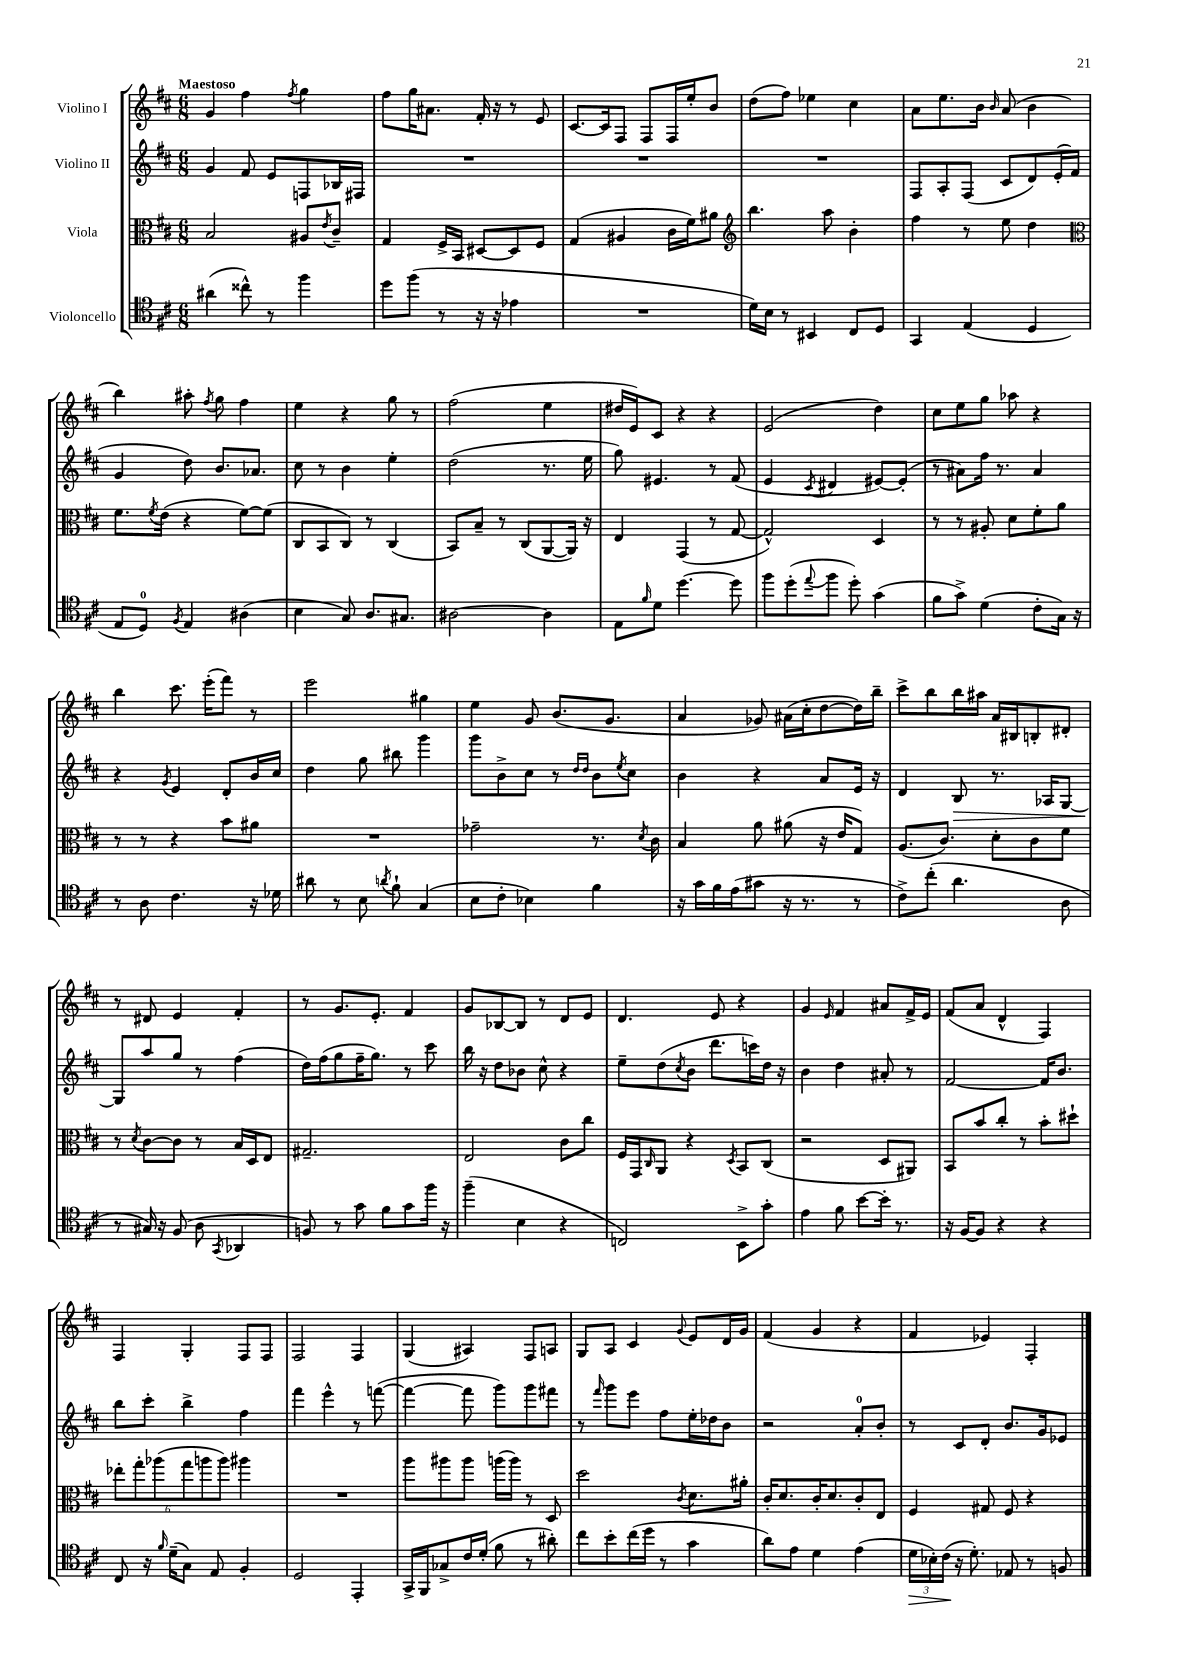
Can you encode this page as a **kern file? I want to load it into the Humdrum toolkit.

**kern	**dynam	**kern	**kern	**dynam	**kern
*part4	*part4	*part3	*part2	*part2	*part1
*staff4	*staff4	*staff3	*staff2	*staff2	*staff1
*I"Violoncello	*	*I"Viola	*I"Violino II	*	*I"Violino I
*clefC4	*	*clefC3	*clefG2	*	*clefG2
*k[f#c#]	*	*k[f#c#]	*k[f#c#]	*	*k[f#c#]
*M6/8	*	*M6/8	*M6/8	*	*M6/8
=1	=1	=1	=1	=1	=1
!	!	!	!	!	!LO:TX:a:B:t=Maestoso
(4a#X\	.	2B/	4g/	.	4g/
8cc##X^^\)	.	.	8f#/	.	4ff#\
8r	.	.	8e/L	.	.
.	.	.	.	.	8qff#/
4ff#\	.	8A#X/L	8Fn/	.	4gg\
.	.	8qe/	.	.	.
.	.	8c#~/J	16B-X/L	.	.
.	.	.	16F#X/JJ	.	.
=2	=2	=2	=2	=2	=2
8dd\L	.	4G/	2.r	.	8ff#\L
(8ff#\J	.	.	.	.	16gg\K
.	.	.	.	.	8.a#X\J
8r	.	16F#^/LL	.	.	.
.	.	16BB/JJ	.	.	.
16r	.	[8D#X/L	.	.	16f#'/
16r	.	.	.	.	16r
4e-X\	.	8D#/]	.	.	8r
.	.	8F#/J	.	.	8e/
=3	=3	=3	=3	=3	=3
2.r	.	(4G/	2.r	.	[8.c#/L
.	.	.	.	.	16c#/k]
.	.	4A#X/	.	.	8F#/J
.	.	.	.	.	8F#/L
.	.	16c#\LL	.	.	16F#/L
.	.	16f#\J)	.	.	16ee'/J
.	.	8a#X\J	.	.	8b/J
=4	=4	=4	=4	=4	=4
*	*	*clefG2	*	*	*
16d\LL)	.	4.bb\	2.r	.	(8dd\L
16B\JJ	.	.	.	.	.
8r	.	.	.	.	8ff#\J)
4BB#X/	.	.	.	.	4ee-X\
.	.	8aa\	.	.	.
8C#/L	.	4b'\	.	.	4cc#\
8D/J	.	.	.	.	.
=5	=5	=5	=5	=5	=5
4GG/	.	4ff#\	8F#/L	.	8a\L
.	.	.	8A'/	.	8.ee\
(4E/	.	8r	(8F#/J	.	.
.	.	.	.	.	16b\Jk
.	.	.	.	.	16qqb/
.	.	8ee\	8c#/L	.	(8a/
4D/	.	4dd\	8d/)	.	4b\
.	.	.	(16e'/L	.	.
.	.	.	16f#/JJ	.	.
!!LO:LB:g=z
=6	=6	=6	=6	=6	=6
*	*	*clefC3	*	*	*
8E/L	.	8.f#\L	4g/	.	4bb\)
8D/J)	.	.	.	.	.
.	.	8qf#/	.	.	.
.	.	(16e\Jk	.	.	.
8qF#/	.	.	.	.	.
4E/	.	4r	8dd\)	.	8aa#X'\
.	.	.	.	.	8qff#/
.	.	.	8.b/L	.	8gg\
(4A#X\	.	[8f#\L)	.	.	4ff#\
.	.	.	8.a-X/J	.	.
.	.	(8f#\J]	.	.	.
=7	=7	=7	=7	=7	=7
4B\	.	8C#/L	8cc#\	.	4ee\
.	.	8BB/	8r	.	.
8G/)	.	8C#/J)	4b\	.	4r
8.A/L	.	8r	.	.	.
.	.	(4C#/	4ee'\	.	8gg\
8.G#X/J	.	.	.	.	.
.	.	.	.	.	8r
=8	=8	=8	=8	=8	=8
[2A#X\	.	8BB/L)	(2dd\	.	(2ff#\
.	.	8B~/J	.	.	.
.	.	8r	.	.	.
.	.	(8C#/L	.	.	.
4A#\]	.	[8AA/	8.r	.	4ee\
.	.	16AA/Jk])	.	.	.
.	.	16r	16ee\	.	.
=9	=9	=9	=9	=9	=9
8E\L	.	4E/	8gg\)	.	16dd#X/LL
.	.	.	.	.	16e/J)
16qqf#/	.	.	.	.	.
8d\J	.	.	4.e#X/	.	8c#/J
[4.dd\	.	(4GG/	.	.	4r
.	.	8r	8r	.	4r
8dd\]	.	[8G/	(8f#/	.	.
=10	=10	=10	=10	=10	=10
8ff#\L	.	2G^^/])	4e/	.	(2e/
(8dd'\	.	.	.	.	.
8qqee/	.	.	8qc#/	.	.
8ff#\J	.	.	4d#X/	.	.
8dd'\)	.	.	.	.	.
(4g\	.	4D/	[8e#X/L)	.	4dd\)
.	.	.	(8e#'/J]	.	.
=11	=11	=11	=11	=11	=11
8f#\L	.	8r	8r	.	8cc#\L
8g^\J)	.	8r	8a#X\L)	.	8ee\
(4d\	.	8A#X'/	16ff#\Jk	.	8gg\J
.	.	.	8.r	.	.
.	.	8d\L	.	.	8aa-X\
8c#'\L	.	8f#'\	4a#/	.	4r
16G\Jk)	.	8a\J	.	.	.
16r	.	.	.	.	.
!!LO:LB:g=z
=12	=12	=12	=12	=12	=12
8r	.	8r	4r	.	4bb\
8A\	.	8r	.	.	.
.	.	.	8qg/	.	.
4.c#\	.	4r	4e/	.	8.ccc#\
.	.	.	.	.	(16eee'\KL
.	.	8b\L	8d'/L	.	8fff#\J)
16r	.	8a#X\J	16b/L	.	8r
16d-X\	.	.	16cc#/JJ	.	.
=13	=13	=13	=13	=13	=13
8a#X\	.	2.r	4dd\	.	2eee\
8r	.	.	.	.	.
8B\	.	.	8gg\	.	.
8qan/	.	.	.	.	.
8f#`\	.	.	8bb#X\	.	.
(4G/	.	.	4ggg\	.	4gg#X\
=14	=14	=14	=14	=14	=14
8B\L	.	2g-X~\	8ggg\L	.	4ee\
8c#'\J	.	.	8b^\	.	.
4B-X\)	.	.	8cc#\J	.	8g/
.	.	.	8r	.	(8.b/L
.	.	.	16qqdd/LL	.	.
.	.	.	16qqdd/JJ	.	.
4f#\	.	8.r	8b\L	.	.
.	.	.	.	.	8.g/J
.	.	.	8qee/	.	.
.	.	.	8cc#\J	.	.
.	.	8qd/	.	.	.
.	.	16c#\	.	.	.
=15	=15	=15	=15	=15	=15
16r	.	4B/	4b\	.	4a/
16g\LL	.	.	.	.	.
16f#\	.	.	.	.	.
(16e\J	.	.	.	.	.
8g#X\J	.	8a\	4r	.	8g-X/)
16r	.	(8a#X\	.	.	(16a#X\LL
8.r	.	.	.	.	16cc#'\J
.	.	16r	8a/L	.	[8dd\
.	.	16e/KL	.	.	.
8r	.	8G/J)	16e/Jk	.	16dd\L])
.	.	.	16r	.	16bb~\JJ
=16	=16	=16	=16	=16	=16
8c#^\L)	.	(8.A/L	4d/	.	8ccc#^\L
(8cc#'\J	.	.	.	.	8bb\
.	.	8.c#/J)	.	.	.
!	!	!	!	!LO:HP:b	!
4.a\	.	.	8B/	>	16bb\L
.	.	.	.	.	16aa#X\JJ
.	.	8d'\L	8.r	.	16a/LL
.	.	.	.	.	16B#X/J
.	.	8c#\	.	.	8Bn'/
.	.	.	16A-X/KL	.	.
8A\	.	8f#\J	[8G/J	.	8d#X'/J
!!LO:LB:g=z
=17	=17	=17	=17	=17	=17
8r	.	8r	8G/L]	.	8r
.	.	8qd/	.	.	.
16G#X/)	.	[8c#\L	8aa/	]	8d#X/
16r	.	.	.	.	.
(8F#/	.	8c#\J]	8gg/J	.	4e/
8A\	.	8r	8r	.	.
8qGG/	.	.	.	.	.
4AA-X/	.	16B/LL	(4ff#\	.	4f#'/
.	.	16D/J	.	.	.
.	.	8E/J	.	.	.
=18	=18	=18	=18	=18	=18
8Fn/)	.	2.G#X~/	16dd\LL)	.	8r
.	.	.	(16ff#\J	.	.
8r	.	.	8gg\	.	8.g/L
8g\	.	.	16ff#~\K	.	.
.	.	.	8.gg\J)	.	8.e'/J
8f#\L	.	.	.	.	.
8g\	.	.	8r	.	4f#/
16ff#\Jk	.	.	8ccc#\	.	.
16r	.	.	.	.	.
=19	=19	=19	=19	=19	=19
(4ff#~\	.	2E/	16bb\	.	8g/L
.	.	.	16r	.	.
.	.	.	8dd\L	.	[8B-X/
4B\	.	.	8b-X\J	.	8B-/J]
.	.	.	8cc#^^\	.	8r
4r	.	8c#\L	4r	.	8d/L
.	.	8cc#\J	.	.	8e/J
=20	=20	=20	=20	=20	=20
2Cn/)	.	16F#/LL	8ee~\L	.	4.d/
.	.	16GG/J	.	.	.
.	.	16qqC#/	.	.	.
.	.	8AA/J	(8dd\	.	.
.	.	.	8qcc#/	.	.
.	.	4r	8b\J	.	.
.	.	.	8.ddd\L	.	8e/
.	.	8qD/	.	.	.
8BB^\L	.	8BB/L	.	.	4r
.	.	.	16cccn\L)	.	.
8g'\J	.	(8C#/J	16dd\JJ	.	.
.	.	.	16r	.	.
=21	=21	=21	=21	=21	=21
4e\	.	2r	4b\	.	4g/
.	.	.	.	.	16qqe/
8f#\	.	.	4dd\	.	4f#/
[8b\L	.	.	.	.	.
16b'\Jk]	.	8D/L	8a#X'/	.	8a#X/L
8.r	.	.	.	.	.
.	.	8AA#X/J)	8r	.	16f#^/L
.	.	.	.	.	16e/JJ
=22	=22	=22	=22	=22	=22
16r	.	8BB/L	[2f#/	.	(8f#/L
[16F#/KL	.	.	.	.	.
8F#/J]	.	8b/	.	.	8a/J
4r	.	8cc#'/J	.	.	4d^^/
.	.	8r	.	.	.
4r	.	8b'\L	16f#/KL]	.	4F#/)
.	.	.	8.b/J	.	.
.	.	8dd#X`\J	.	.	.
!!LO:LB:g=z
=23	=23	=23	=23	=23	=23
8C#/	.	12ee-X'\L	8bb\L	.	4F#/
.	.	12gg'\	.	.	.
16r	.	.	8ccc#'\J	.	.
.	.	(12aa-X\	.	.	.
16qqf#/	.	.	.	.	.
(16d~\KL	.	.	.	.	.
8G\J)	.	12gg\	4bb^\	.	4G'/
.	.	12aan\	.	.	.
8E/	.	.	.	.	.
.	.	12aa\J)	.	.	.
4F#'/	.	4aa#X\	4ff#\	.	8F#/L
.	.	.	.	.	8F#/J
=24	=24	=24	=24	=24	=24
2D/	.	2.r	4fff#\	.	2F#/
.	.	.	4eee^^\	.	.
4EE'/	.	.	8r	.	4F#/
.	.	.	([8fffn\	.	.
=25	=25	=25	=25	=25	=25
16GG^/LL	.	8aa\L	4fff\_	.	(4G/
16FF#/J	.	.	.	.	.
8G-X^/	.	8aa#X\	.	.	.
16c#/L	.	8aa#\J	8fff\]	.	4A#X/)
(16d'/JJ	.	.	.	.	.
8f#\	.	(16aan\LL	8ggg\L)	.	.
.	.	16aa\JJ)	.	.	.
8r	.	8r	8ggg\	.	8F#/L
8a#X'\)	.	8D/	8fff#X\J	.	8An/J
=26	=26	=26	=26	=26	=26
8cc#\L	.	2dd\	8r	.	8G/L
.	.	.	16qqfff#/	.	.
8b'\	.	.	8ggg\L	.	8A/J
(16cc#\L	.	.	8eee\J	.	4c#/
16dd\JJ	.	.	.	.	.
8r	.	.	8ff#\L	.	.
.	.	8qc#/	.	.	8qqg/
4g\	.	8.d\L	16ee'\L	.	8e/L
.	.	.	16dd-X\J	.	.
.	.	.	8b\J	.	16d/L
.	.	16a#X'\Jk	.	.	16g/JJ
=27	=27	=27	=27	=27	=27
8a\L)	.	16c#'/KL	2r	.	(4f#/
.	.	8.d/	.	.	.
8e\J	.	.	.	.	.
4d\	.	16c#'/K	.	.	4g/
.	.	8.d/	.	.	.
(4e\	.	8c#'/	8a'/L	.	4r
.	.	8E/J	8b'/J	.	.
=28	=28	=28	=28	=28	=28
!	!LO:HP:b	!	!	!	!
24d\LL	>	4F#/	8r	.	4f#/
24B-X'\)	.	.	.	.	.
(24c#\JJ	.	.	.	.	.
16r	]	.	8c#/L	.	.
8.d'\)	.	.	.	.	.
.	.	8G#X/	8d'/J	.	4e-X/)
8E-X/	.	8F#/	8.b/L	.	.
8r	.	4r	.	.	4F#'/
.	.	.	16g/k	.	.
8Fn/	.	.	8e-X/J	.	.
==	==	==	==	==	==
*-	*-	*-	*-	*-	*-
